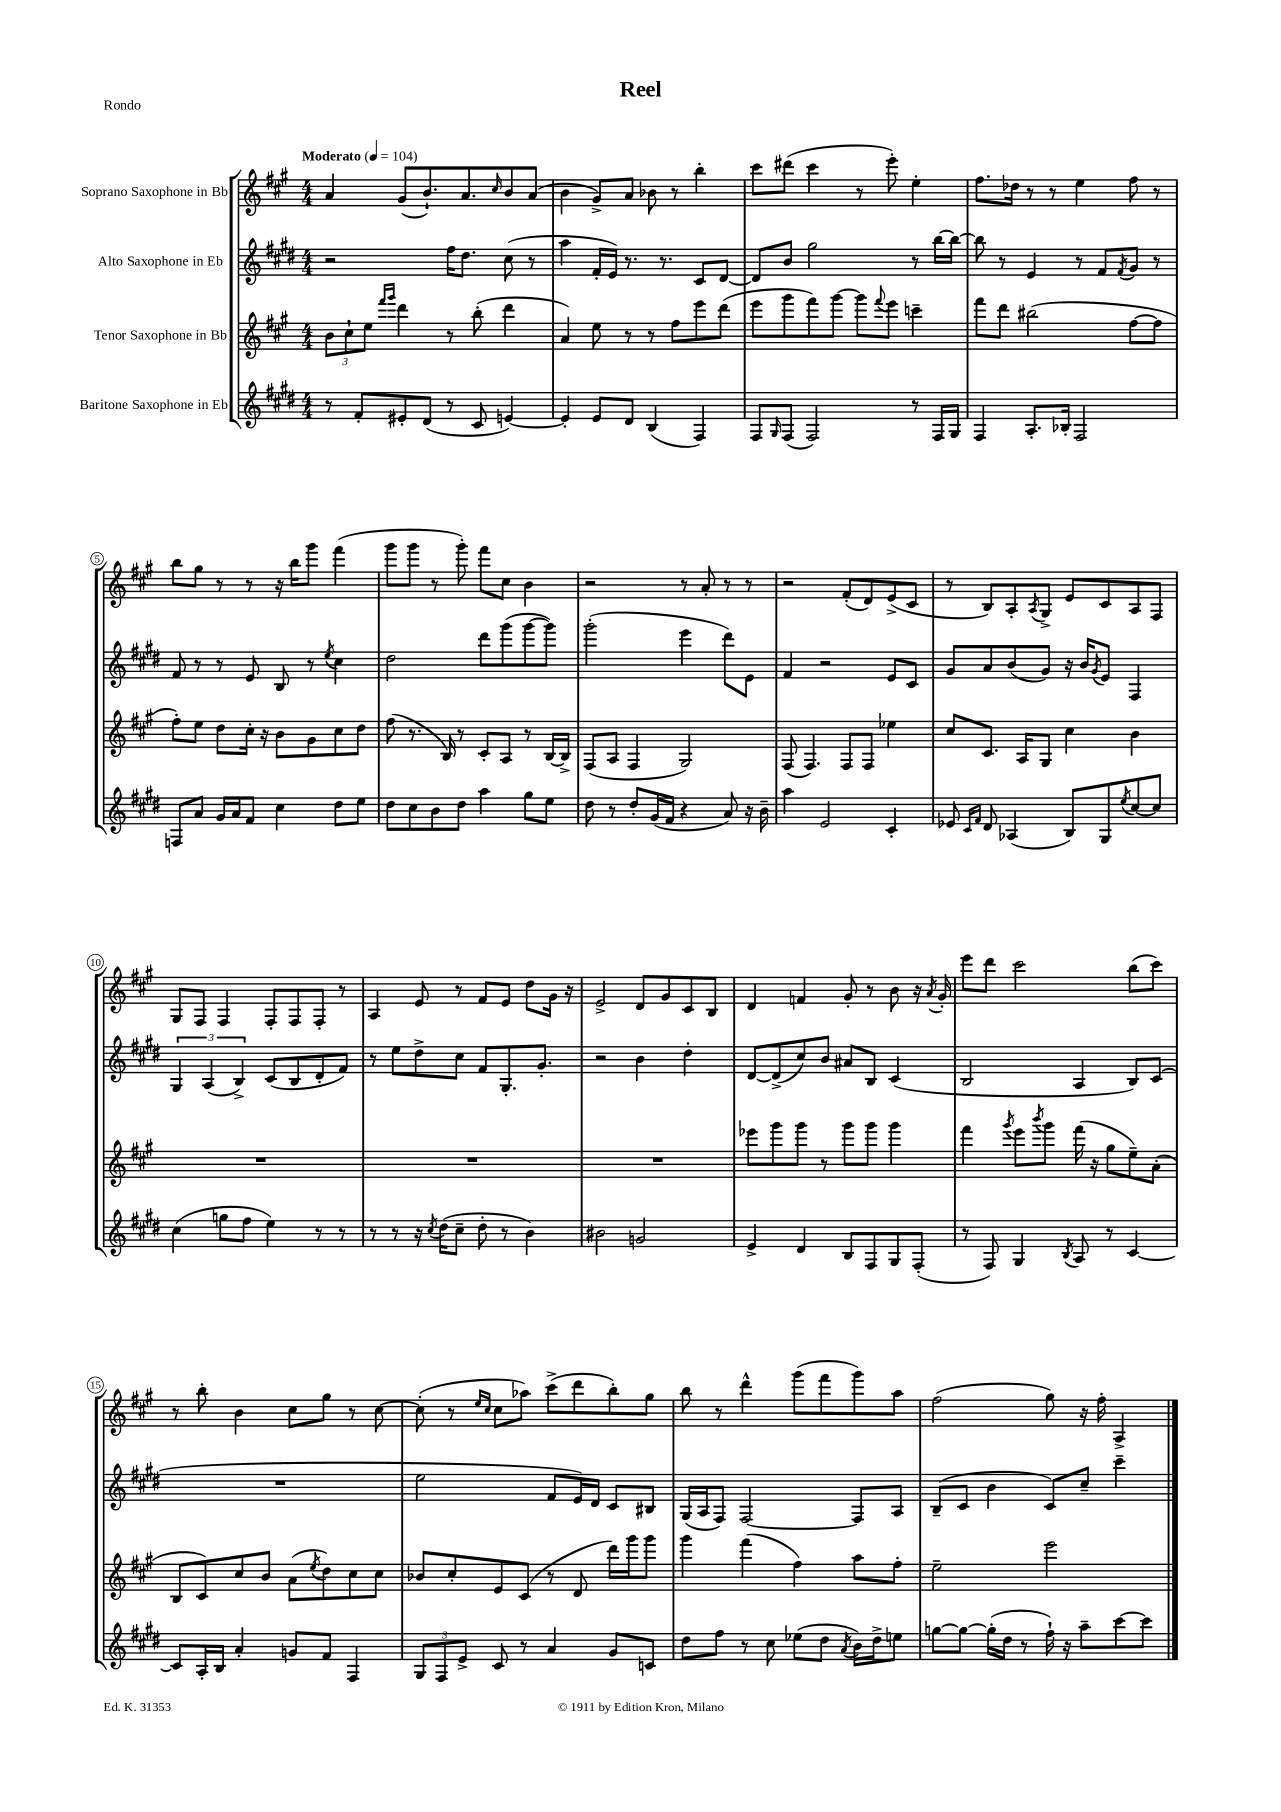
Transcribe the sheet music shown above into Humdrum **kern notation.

**kern	**kern	**kern	**kern
*staff4	*staff3	*staff2	*staff1
*clefG2	*clefG2	*clefG2	*clefG2
*k[f#c#g#d#]	*k[f#c#g#]	*k[f#c#g#d#]	*k[f#c#g#]
*M4/4	*M4/4	*M4/4	*M4/4
*MM104	*MM104	*MM104	*MM104
8r	12b\L	2r	4a/
.	12cc#`\	.	.
8f#'/L	.	.	.
.	12ee\J	.	.
.	16qqfff#/LL	.	.
.	16qqggg#/JJ	.	.
8e#'/	4ddd\	.	(8g#/L
(8d#/J	.	.	8.b`/)
8r	8r	16ff#\LK	.
.	.	8.dd#\J	8.a/
8c#/	(8bb'\	.	.
.	.	.	16qqcc#/
[4e/)	4ddd\	(8cc#\	8b/
.	.	8r	(8a/J
=	=	=	=
4e'/]	4a/)	4aa\	4b\
8e/L	8ee\	16f#'/LL	8g#^/L)
.	.	16e/JJ)	.
8d#/J	8r	8.r	8a/J
(4B/	8r	.	8b-\
.	.	8.r	.
.	8ff#\L	.	8r
4F#/)	8eee\	8c#/L	4bb'\
.	(8ddd\J	[8d#/J	.
=	=	=	=
8F#/L	8eee\L	8d#/]L	8ccc#\L
16qqG#/	.	.	.
(8F#/J	8ggg#\	8b/J	(8ddd#\J
2F#/)	8fff#\)	2gg#\	4ccc#\
.	[8ggg#\J	.	.
.	8ggg#\]L	.	8r
.	8qqfff#/	.	.
.	8eee\J	.	8eee'\)
8r	4ccc~\	8r	4ee'\
16F#/LL	.	[16bb\LL	.
16G#/JJ	.	16bb\_JJ	.
=	=	=	=
4F#/	8fff#\L	8bb\]	8.ff#\L
.	8ddd\J	8r	.
.	.	.	16dd-\Jk
8.A'/L	(2bb#\	4e/	8r
.	.	.	8r
16B-'/Jk	.	.	.
2F#/	.	8r	4ee\
.	.	8f#/L	.
.	.	8qf#/	.
.	[8ff#\L	8g#/J	8ff#\
.	8ff#\]J	8r	8r
=	=	=	=
8F/L	8ff#'\L)	8f#/	8bb\L
8a/J	8ee\J	8r	8gg#\J
16g#/LL	8dd\L	8r	8r
16a/J	.	.	.
8f#/J	16cc#'\Jk	8e/	8r
.	16r	.	.
4cc#\	8b\L	8B/	16r
.	.	.	16bb\LK
.	8g#\	8r	8ggg#\J
.	.	8qee/	.
8dd#\L	8cc#\	4cc#\	(4fff#\
8ee\J	8dd\J	.	.
=	=	=	=
8dd#\L	(8ff#\	2dd#\	8ggg#\L
8cc#\	8.r	.	8ggg#\J
8b\	.	.	8r
.	16B/)	.	.
8dd#\J	8r	.	8ggg#'\)
4aa\	8c#'/L	8ddd#\L	8fff#\L
.	8A/J	(8ggg#\	8cc#\J
8gg#\L	8r	[8ggg#\	4b\
8ee\J	[16B/LL	8ggg#\]J)	.
.	16B^/]JJ	.	.
=	=	=	=
8dd#\	(8F#/L	(2ggg#'\	2r
8r	8A/J	.	.
8dd#'/L	4F#/	.	.
(16g#/L	.	.	.
16f#/JJ	.	.	.
4r	2G#/)	4eee\	8r
.	.	.	8a'/
8a/)	.	8ddd#\L)	8r
16r	.	8e\J	8r
16b~\	.	.	.
=	=	=	=
4aa\	(8F#/	4f#/	2r
.	4.F#/)	.	.
2e/	.	2r	.
.	8F#/L	.	(8f#'/L
.	8F#/J	.	8d/)
4c#'/	4ee-\	8e/L	(8e^/
.	.	8c#/J	8c#/J
=	=	=	=
8e-/	8cc#/L	8g#/L	8r
16qqc#/LL	.	.	.
16qqf#/JJ	.	.	.
8d#/	8.c#/J	8a/	8B/L)
(4A-/	.	(8b/	8A'/
.	16A/LK	.	.
.	.	.	8qA/
.	8G#/J	8g#/J)	8G#^/J
8B/L)	4cc#\	16r	8e/L
.	.	16b/LK	.
.	.	8qg#/	.
8G#/	.	8e/J	8c#/
8qee/	.	.	.
[8cc#/	4b\	4F#/	8A/
8cc#/]J	.	.	8F#/J
=	=	=	=
(4cc#\	1r	6G#/	8G#/L
.	.	.	8F#/J
.	.	(6A/	.
8gg\L	.	.	4F#/
.	.	6B^/)	.
8ff#\J	.	.	.
4ee\)	.	(8c#/L	8F#'/L
.	.	8B/	8F#/
8r	.	8d#'/	8F#'/J
8r	.	8f#/J)	8r
=	=	=	=
8r	1r	8r	4A/
8r	.	8ee\L	.
16r	.	8dd#^\	8e/
8qcc#/	.	.	.
(16dd#\LK	.	.	.
8cc#~\J	.	8cc#\J	8r
8dd#'\	.	8f#/L	8f#/L
8r	.	8.G#'/	8e/J
4b\)	.	.	8dd\L
.	.	8.g#'/J	.
.	.	.	16g#\Jk
.	.	.	16r
=	=	=	=
2b#\	1r	2r	2e^/
2g/	.	4b\	8d/L
.	.	.	8g#/
.	.	4dd#'\	8c#/
.	.	.	8B/J
=	=	=	=
4e^/	8eee-\L	[8d#/L	4d/
.	8ggg#\	(8d#^/]	.
4d#/	8ggg#\J	8cc#/)	4f/
.	8r	8b/J	.
8B/L	8ggg#\L	8a#/L	8g#'/
8F#/	8ggg#\J	8B/J	8r
8G#/	4ggg#\	(4c#/	8b\
(8F#'/J	.	.	16r
.	.	.	8qa/
.	.	.	16g#'/
=	=	=	=
8r	4fff#\	2B/	8eee\L
8F#/)	.	.	8ddd\J
.	8qggg#/	.	.
4G#/	8eee\L	.	2ccc#\
.	8qbbb/	.	.
.	8ggg#\J	.	.
8qB/	.	.	.
8A/	(16fff#\	4A/	.
.	16r	.	.
8r	8gg#\L	.	.
[4c#/	8ee~\)	8B/L)	(8bb\L
.	(8a'\J	(8c#/J	8ccc#\J)
=	=	=	=
8c#/]L	8B/L	1r	8r
16A'/L	8c#/)	.	8bb'\
16B/JJ	.	.	.
4a'/	8cc#/	.	4b\
.	8b/J	.	.
8g/L	(8a\L	.	8cc#\L
.	8qee/	.	.
8f#/J	8dd\)	.	8gg#\J
4F#/	8cc#\	.	8r
.	8cc#\J	.	[8cc#\
=	=	=	=
12G#/L	8b-/L	2ee\	(8cc#'\]
12F#/	.	.	.
.	8cc#'/	.	8r
12e^/J	.	.	.
.	.	.	16qqee/LL
.	.	.	16qqcc#/JJ
8c#/	8e/	.	8cc#\L
8r	(8c#/J	.	8aa-\J)
4a/	8r	8f#/L	(8ccc#^\L
.	8d/	16e/L)	8ddd\
.	.	16d#/JJ	.
8g#/L	16ddd\LL)	8c#/L	8bb'\)
.	16ggg#\J	.	.
8c/J	8ggg#\J	8B#/J	8gg#\J
=	=	=	=
8dd#\L	4ggg#\	(16G#/LL	8bb\
.	.	16A/J	.
8ff#\J	.	8F#/J)	8r
8r	(4fff#\	[2F#/	4ddd^^\
8cc#\	.	.	.
(8ee-\L	4ff#\)	.	(8ggg#\L
8dd#\J	.	.	8fff#\
8qa/	.	.	.
16b\LL)	8aa\L	8F#/]L	8ggg#\)
16dd#^\J	.	.	.
8ee\J	8ff#'\J	8A/J	8aa\J
=	=	=	=
[8gg\L	2ee~\	(8B~/L	(2ff#\
8gg\_J	.	8c#/J	.
(16gg'\]LL	.	4b\	.
16dd#\JJ	.	.	.
8r	.	.	.
16ff#`\)	2eee\	8c#/L)	8gg#\)
16r	.	.	.
8aa~\L	.	8cc#~/J	16r
.	.	.	16ff#'\
[8ccc#\	.	4ccc#~\	4A^/
8ccc#\]J	.	.	.
==	==	==	==
*-	*-	*-	*-
